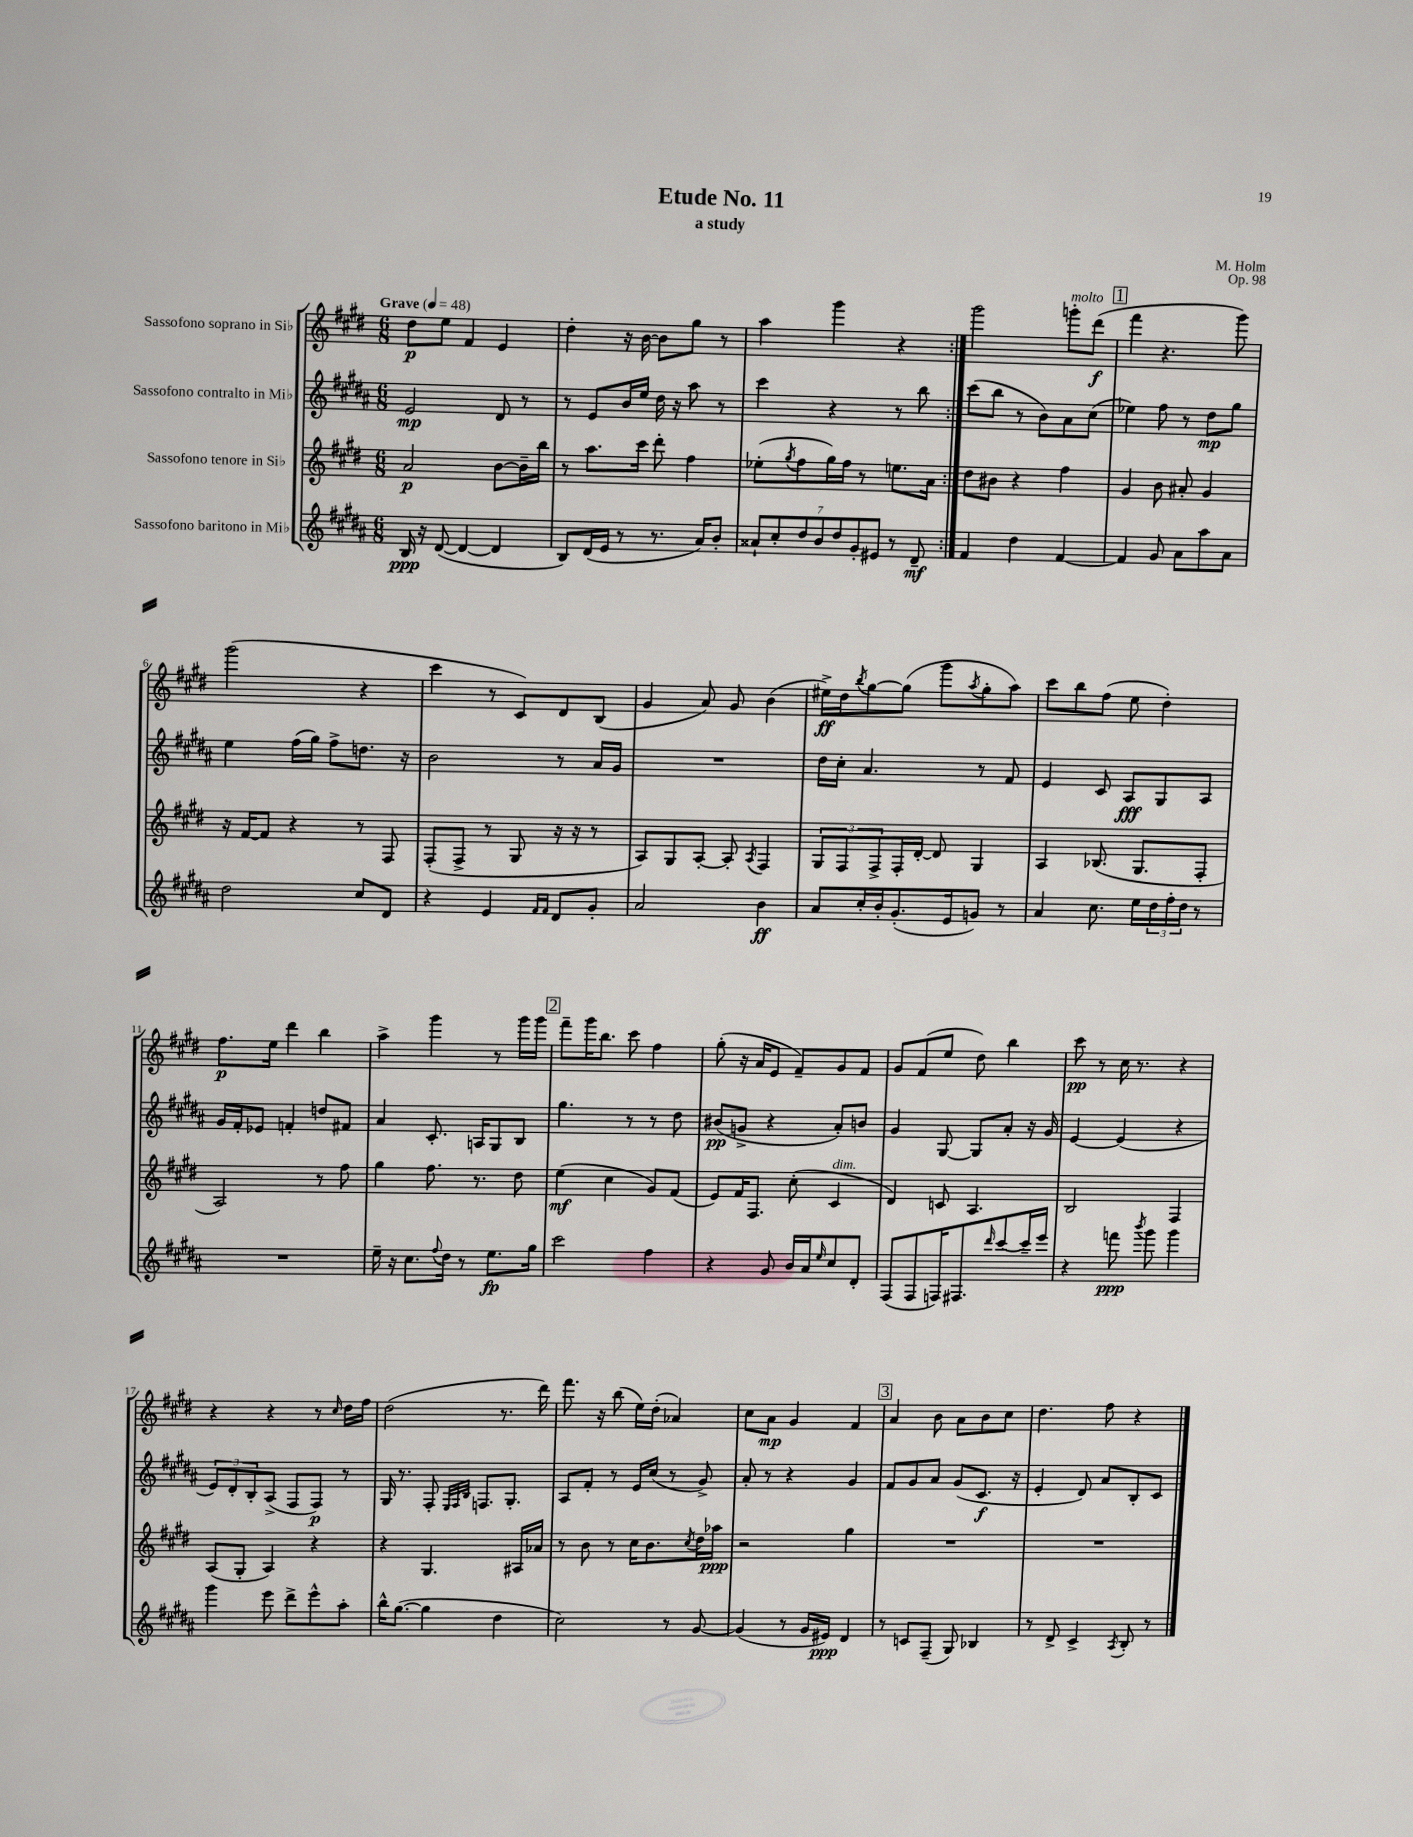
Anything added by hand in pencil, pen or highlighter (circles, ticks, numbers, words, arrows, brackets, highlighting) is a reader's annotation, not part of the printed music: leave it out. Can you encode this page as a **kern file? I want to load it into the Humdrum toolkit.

**kern	**kern	**kern	**kern
*staff4	*staff3	*staff2	*staff1
*clefG2	*clefG2	*clefG2	*clefG2
*k[f#c#g#d#a#]	*k[f#c#g#d#]	*k[f#c#g#d#a#]	*k[f#c#g#d#]
*M6/8	*M6/8	*M6/8	*M6/8
*MM48	*MM48	*MM48	*MM48
16B/	2a/	2e/	8dd#\L
16r	.	.	.
([8d#/	.	.	8ee\J
4d#/_	.	.	4f#/
4d#/]	[8b\L	8d#/	4e/
.	16b~\]L	8r	.
.	16bb\JJ	.	.
=	=	=	=
8B/L)	8r	8r	4dd#'\
(16d#/L	8.aa\L	8e/L	.
16e/JJ	.	.	.
8r	.	16b/L	16r
.	16ccc#\Jk	16ee/JJ	[16b\
8.r	8ddd#'\	16dd#\	8b\]L
.	.	16r	.
.	4ff#\	8aa#\	8gg#\J
16a#/LK)	.	.	.
8b'/J	.	8r	8r
=	=	=	=
14a##`/L	(8ee-'\L	4ccc#\	4aa\
14cc#'/	.	.	.
.	8qgg#/	.	.
.	8ff#\	.	.
14dd#/	.	.	.
14b/	.	.	.
.	16gg#\L)	4r	4ggg#\
14dd#/	.	.	.
.	16ff#\JJ	.	.
14g#'/	.	.	.
.	8r	.	.
14e#/J	.	.	.
8r	8.ee\L	8r	4r
8d#~/	.	8bb\	.
.	16a\Jk	.	.
=:|!	=:|!	=:|!	=:|!
4f#/	8dd#\L	(8ccc#\L	2ggg#\
.	8b#\J	8bb\J	.
4dd#\	4r	8r	.
.	.	8b\L)	.
[4f#/	4ff#\	8a#\	8ggg'\L
.	.	(8cc#\J	(8ddd#\J
=	=	=	=
4f#/]	4g#/	4ee-\)	4fff#\
8g#/	8b\	8ff#\	4.r
8a#\L	8a#'/	8r	.
8aa#\	4g#/	8dd#\L	.
8a#\J	.	8gg#\J	8ggg#\)
=	=	=	=
2dd#\	16r	4ee\	(2ggg#\
.	[16f#/LK	.	.
.	8f#/]J	.	.
.	4r	(16ff#\LL	.
.	.	16gg#\JJ)	.
.	.	8ff#^\L	.
8cc#/L	8r	8.dd\J	4r
8d#/J	8F#/	.	.
.	.	16r	.
=	=	=	=
4r	(8F#'/L	2b\	4ccc#\
.	8F#^/J	.	.
4e/	8r	.	8r
.	8G#/	.	8c#/L)
16qqf#/LL	.	.	.
16qqf#/JJ	.	.	.
8d#/L	16r	8r	8d#/
.	16r	.	.
8g#'/J	8r	16a#/LL	(8B/J
.	.	16g#/JJ	.
=	=	=	=
2a#/	8A/L)	2.r	4g#/
.	8G#/	.	.
.	[8A'/J	.	8a/)
.	8A'/]	.	8g#/
.	8qA/	.	.
4b\	4F#/	.	(4b\
=	=	=	=
8a#/L	12G#/L	16dd#\LL	16ee#^\LL)
.	.	16cc#'\JJ	16dd#\J
.	12F#/	.	.
.	.	.	8qbb/
16cc#'/L	.	4.a#/	[8gg#\
.	12F#^/	.	.
16b'/J	.	.	.
(8.g#'/	16F#'/L	.	(8gg#\]J
.	[16d#'/JJ	.	.
.	8d#/]	.	8ggg#\L
16e/k	.	.	.
.	.	.	8qaa/
8g/J)	4G#/	8r	8gg#'\
8r	.	8f#/	8aa\J)
=	=	=	=
4a#/	4A/	4e/	8ccc#\L
.	.	.	8bb\
8.cc#\	(8.B-/	8c#/	(8ff#\J
.	.	8A#/L	8ee\
16ee\LL	8.G#/L	.	.
24dd#\	.	8G#/	4dd#'\)
24ff#'\	.	.	.
24dd#\JJ	.	.	.
8r	8F#'/J	8A#/J	.
=	=	=	=
2.r	2A/)	16g#/LL	8.ff#\L
.	.	16f#'/J	.
.	.	8e-/J	.
.	.	.	16ee\Jk
.	.	4f'/	4ddd#\
.	8r	8dd/L	4bb\
.	8ff#\	8f#/J	.
=	=	=	=
16ee~\	4gg#\	4a#/	4aa^\
16r	.	.	.
8.cc#\L	.	.	.
.	8.ff#\	8.c#'/	4ggg#\
8qqff#/	.	.	.
16dd#\Jk	.	.	.
8r	.	.	.
.	8.r	16A/LK	.
8.ee\L	.	8G#/	8r
.	8dd#\	8B/J	16ggg#\LL
16gg#\Jk	.	.	16ggg#\JJ
=	=	=	=
2ccc#\	(4ee\	4.gg#\	8fff#~\L
.	.	.	16ggg#\K
.	.	.	8.bb\J
.	4cc#\	.	.
.	.	8r	8ccc#\
4ff#\	8g#/L)	8r	4ff#\
.	(8f#/J	8dd#\	.
=	=	=	=
4r	8e/L)	(8b#/L	(8gg#'\
.	16f#/K	8g^/J	16r
.	8.F#/J	.	16a/LK
8g#/	.	4r	8e/J
16b/LL	(8cc#'\	.	8f#~/L)
16a#/J	.	.	.
16qqee/	.	.	.
8cc#/	4c#/	8a#'/L)	8g#/
8d#'/J	.	8b/J	8f#/J
=	=	=	=
(8F#/L	4d#/)	4g#/	8g#/L
8F#/	.	.	(8f#/
16F/K)	8c/	[8G#/	8ee/J
8.F#/	.	.	.
.	4.A/	8G#/]L	8dd#\)
16qqddd#/	.	.	.
[8ccc#/	.	8a#'/J	4bb\
16ccc#~/]L	.	16r	.
16eee/JJ	.	16g#/	.
=	=	=	=
4r	2B/	[4e/	8ccc#\
.	.	.	8r
8fff\	.	(4e/]	16cc#\
.	.	.	8.r
8qbbb/	.	.	.
8ggg#\	.	.	.
4ggg#\	4F#/	4r	4r
=	=	=	=
4ggg#\	(8A/L	12e/L)	4r
.	.	12d#'/	.
.	8G#'/J	.	.
.	.	12B'/	.
8eee\	4A/)	(8A#^/J	4r
8ddd#^\L	.	8F#/L	.
8eee^^\	4r	8F#/J)	8r
.	.	.	16qqcc#/
8aa#'\J	.	8r	16dd#\LL
.	.	.	16ff#\JJ
=	=	=	=
16bb^^\LK	4r	16G#/	(2dd#\
([8.gg#\J	.	8.r	.
4gg#\]	4.G#/	8F#'/	.
.	.	32qqE/LLL	.
.	.	32qqF#/	.
.	.	32qqB/JJJ	.
.	.	8.F/L	.
4dd#\	.	.	8.r
.	.	8.G#'/J	.
.	16A#/LL	.	.
.	16a-/JJ	.	16ddd#\)
=	=	=	=
2cc#\)	8r	8A#/L	8.fff#\
.	8b\	8f#'/J	.
.	.	.	16r
.	8r	8r	(8bb\
.	16cc#\LK	16e/LL	16ee\LL)
.	8.b\	(16cc#/JJ	(16dd#'\JJ
8r	.	8r	4a-/)
.	8qcc#/	.	.
[8g#/	16dd#\L	8g#^/)	.
.	16aa-\JJ	.	.
=	=	=	=
(4g#/]	2r	8a#'/	8cc#\L
.	.	8r	8a\J
8r	.	4r	4g#/
16g#/LL	.	.	.
16e#/JJ)	.	.	.
4d#/	4gg#\	4g#/	4f#/
=	=	=	=
8r	2.r	8f#/L	4a/
8c/L	.	8g#/	.
(8F#~/J	.	8a#/J	8b\
8G#/)	.	(8g#/L	8a\L
4B-/	.	8.c#/J	8b\
.	.	.	8cc#\J
.	.	16r	.
=	=	=	=
8r	2.r	4e'/	4.dd#\
8d#^/	.	.	.
4c#^/	.	8d#/)	.
.	.	8a#/L	8ff#\
8qA#/	.	.	.
8B'/	.	8B'/	4r
8r	.	8c#/J	.
==	==	==	==
*-	*-	*-	*-
